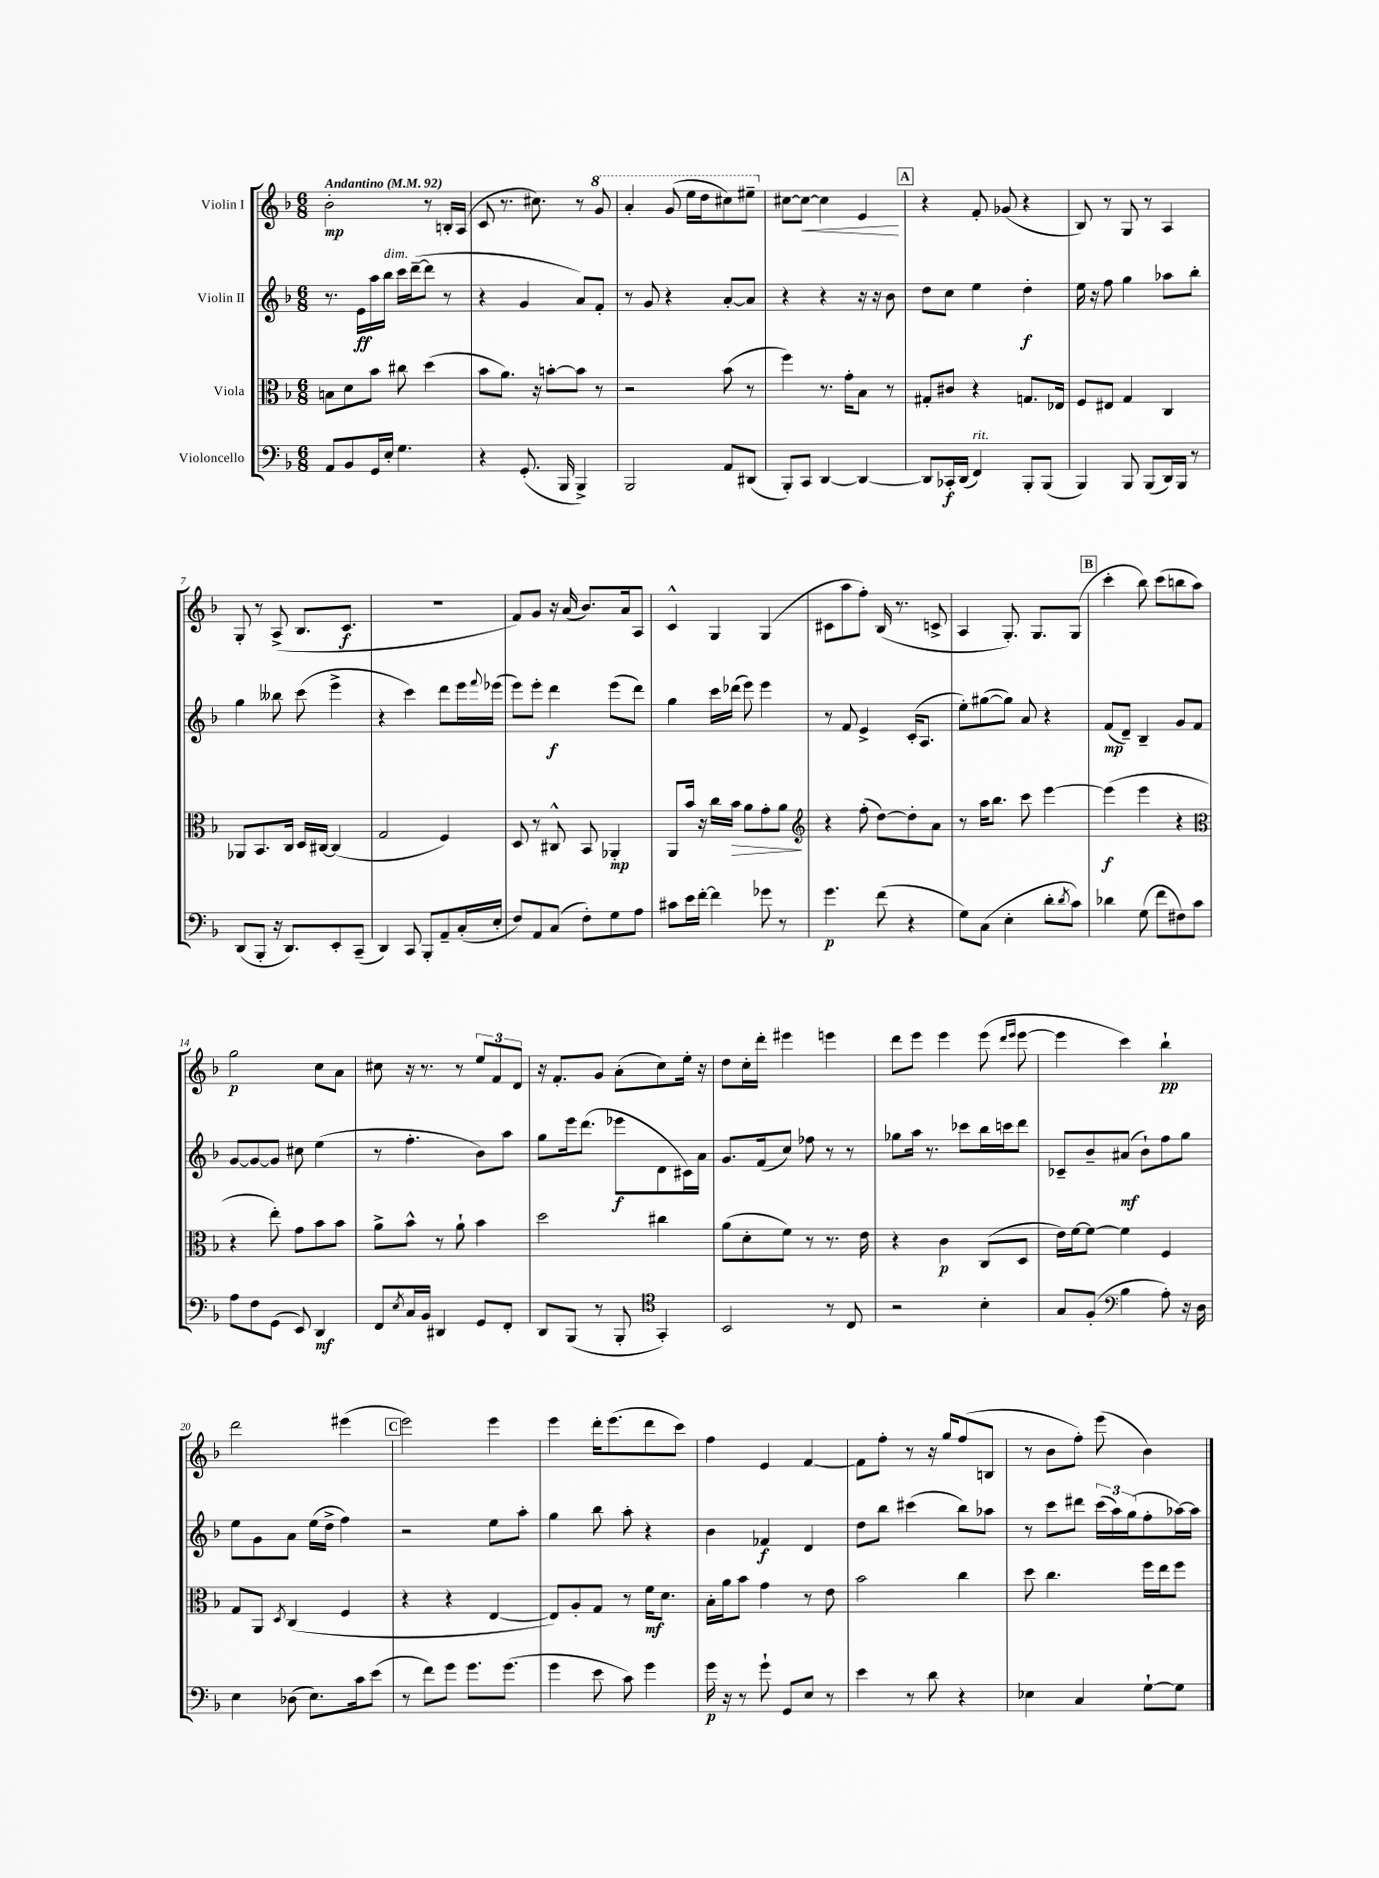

**kern	**kern	**kern	**kern
*staff4	*staff3	*staff2	*staff1
*clefF4	*clefC3	*clefG2	*clefG2
*k[b-]	*k[b-]	*k[b-]	*k[b-]
*M6/8	*M6/8	*M6/8	*M6/8
*MM92	*MM92	*MM92	*MM92
8AA/L	8B\L	8.r	2b-'\
8BB-/	8d\	.	.
.	.	16e\LL	.
16GG/L	8b-\J	16aa\	.
16E'/JJ	.	16bb-\JJ	.
4.G\	8cc#\	16ccc\LL	.
.	.	([16ddd~\J	.
.	(4dd\	8ddd\]J	8r
.	.	8r	16B'/LL
.	.	.	(16A/JJ
=	=	=	=
4r	8b-\L	4r	8c/
.	8.a\J)	.	8.r
(8.GG'/	.	4g/	.
.	16r	.	8.cc#\)
.	[8b'\L	.	.
16BBB-/	.	.	.
4BBB-^/)	8b\]J	8a/L)	8r
.	8r	8f'/J	8gg/
=	=	=	=
2BBB-/	2r	8r	4aa'/
.	.	8g/	.
.	.	4r	(8gg/
.	.	.	16eee\LL
.	.	.	16ddd\J
8AA/L	(8b-\	[8a'/L	8ccc#\)
(8DD#/J	8r	8a/]J	8eee#~\J
=	=	=	=
8BBB-'/L)	4ff\)	4r	[8cc#\L
8CC/J	.	.	8cc#\_J
[4DD/	8.r	4r	4cc#\]
.	16g'\LK	.	.
4DD/_	8B-\J	16r	4e/
.	.	16r	.
.	8r	8b-\	.
=	=	=	=
8DD/]L	8G#'/L	8dd\L	4r
16CC-'/L	8c#/J	8cc\J	.
(16DD/JJ	.	.	.
4FF/)	4r	4ee\	8f'/
.	.	.	(8g-/
8BBB-'/L	8.G/L	4dd'\	4r
(8BBB-/J	.	.	.
.	16E-/Jk	.	.
=	=	=	=
4BBB-/)	8F/L	16ee\	8B-/)
.	.	16r	.
.	8E#/J	8ff\	8r
8BBB-/	4G/	4gg\	8G/
(8BBB-/L	.	.	8r
16DD/L)	4C/	8aa-\L	4A/
16BBB-/JJ	.	.	.
8r	.	8bb-'\J	.
=	=	=	=
(8DD/L	8AA-/L	4gg\	8G'/
8BBB-'/J	8.BB-/	.	8r
16r	.	8bb--\	(8A^/
8.DD/L)	16C/Jk	.	.
.	16D/LL	(8ccc\	8.B-/L
.	[16C#/JJ	.	.
8EE'/	(4C#/]	4eee^\	.
.	.	.	8.c/J
(8CC~/J	.	.	.
=	=	=	=
4DD/)	2G/	4r	2.r
8CC/	.	4ccc\)	.
8BBB-'/L	.	.	.
8AA~/	4F/)	8ddd\L	.
(16C'/L	.	16eee\L	.
.	.	8qqfff/	.
16E'/JJ	.	(16eee-\JJ	.
=	=	=	=
8F/L)	8D/	8eee\L)	8f/L)
8AA/	8r	8eee'\J	8g/J
(8C/J	8C#^^/	4ddd\	16r
.	.	.	(16a/
8F'\L)	8BB-/	.	8.b-/L)
8G\	4AA-'/	(8eee\L	.
.	.	.	16a/k
8A\J	.	8ddd\J)	8A/J
=	=	=	=
8c#\L	8AA/L	4gg\	4c^^/
16e\L	16b-/Jk	.	.
[16f'\JJ	16r	.	.
4f\]	16cc\LL	16ccc\LL	4G/
.	16b-\JJ	(16ddd-\JJ	.
.	8a\L	8eee\)	.
8g-\	8g'\	4eee\	(4G/
8r	8a\J	.	.
=	=	=	=
*	*clefG2	*	*
4.g\	4r	8r	8c#\L
.	.	8f/	8aa\
.	(8ff'\	4e^/	8ff'\J)
(8f\	[8dd\L)	.	(16B-/
.	.	.	8.r
4r	8dd'\]	(16c'/LK	.
.	.	8.A/J	.
.	8a\J	.	8c^/
=	=	=	=
8G\L)	8r	8ee'\L)	4A/
(8C\J	16aa\LK	([8gg#\	.
.	8.bb-\J	.	.
4E'\	.	8gg#\]J)	8.G'/)
.	8ccc\	8a/	.
.	.	.	8.G/L
8d'\L	[4eee\	4r	.
8qd/	.	.	.
8c\J)	.	.	(8G/J
=	=	=	=
4d-\	(4eee\]	(8f/L	4ccc'\
.	.	8d~/J)	.
(8G\	4eee\	4B-~/	8bb-\)
8f\L	.	.	(8ccc\L
8F#\)	4r	8g/L	8bb\
8c\J	.	8f/J	8aa\J)
=	=	=	=
*	*clefC3	*	*
8A\L	4r	[8g/L	2gg\
8F\	.	8g/_	.
(8GG\J	8ee'\)	8g/]J	.
8EE/)	8g\L	8cc#\	.
4DD/	8b-\	(4ee\	8cc\L
.	8b-\J	.	8a\J
=	=	=	=
8FF/L	8a^\L	8r	8cc#\
8qE/	.	.	.
16C/L	8b-^^\J	4.ff'\	16r
16BB-/JJ	.	.	8.r
4DD#/	8r	.	.
.	8a`\	.	8r
8GG/L	4b-\	8b-\L)	12ee/L
.	.	.	12f/
8FF'/J	.	8aa\J	.
.	.	.	12d/J
=	=	=	=
8DD/L	2dd\	8gg\L	16r
.	.	.	8.f'/L
(8BBB-/J	.	16eee\k	.
.	.	(8.ddd\J	.
8r	.	.	8g/J
8BBB-'/	.	8eee-\L	(8a'\L
*clefC4	*	*	*
4GG'/)	4cc#\	8d\	8cc\)
.	.	16c#\L)	16ee'\Jk
.	.	16a\JJ	16r
=	=	=	=
2BB-/	(8a\L	8.g/L	8dd\L
.	8d'\	.	16cc'\L
.	.	(16f/k	16ddd'\JJ
.	8f\J)	8cc/J)	4eee#\
.	8r	8ff-\	.
8r	8.r	8r	4eee\
8C/	.	8r	.
.	16e\	.	.
=	=	=	=
2r	4r	8gg-\L	8ddd\L
.	.	16aa\Jk	8eee\J
.	.	8.r	.
.	4c\	.	4eee\
.	.	8ccc-\L	.
4B-'\	(8C/L	16bb-\L	(8eee\
.	.	16ccc\J	.
.	.	.	16qqddd/LL
.	.	.	16qqeee/JJ
.	8D/J	8ddd\J	[8eee\
=	=	=	=
8G/L	16e\LL)	8c-~/L	4eee\]
.	[16f\J	.	.
(8F'/J	8f\_J	8b-~/	.
*clefF4	*	*	*
4B-\	4f\]	(8a#/J	4ccc\)
.	.	8b-`\L)	.
8A'\)	4F/	8ff\	4bb-`\
16r	.	8gg\J	.
16D\	.	.	.
=	=	=	=
4E\	8G/L	8ee\L	2ddd\
.	8AA/J	8g\	.
.	8qD/	.	.
(8D-\	(4C/	8a\J	.
8.E\L)	.	(16ee\LL	.
.	.	16dd^\JJ	.
.	4F/	4ff\)	(4eee#\
16c\k	.	.	.
(8e\J	.	.	.
=	=	=	=
8r	4r	2r	2eee\)
8f\L)	.	.	.
8g\J	4r	.	.
8.g\L	.	.	.
.	[4E/	8ee\L	4eee\
(8.g\J	.	.	.
.	.	8aa'\J	.
=	=	=	=
4g\	8E/]L)	4gg\	4eee\
.	8A'/	.	.
8e\	8G/J	8bb-\	16ddd'\LK
.	.	.	(8.eee\
8c\)	8r	8aa'\	.
4g\	16f\LK	4r	8ddd\
.	8.d\J	.	.
.	.	.	8ccc\J)
=	=	=	=
16g\	16B-'\LL	4b-\	4ff\
16r	16a\J	.	.
8r	8b-\J	.	.
8g`\	4g\	4f-/	4e/
8GG/L	.	.	.
8E/J	8r	4d/	[4f/
8r	8e\	.	.
=	=	=	=
4e\	2b-\	8dd\L	8f\]L
.	.	8bb-\J	8ff'\J
8r	.	(4ccc#\	8r
8d\	.	.	16r
.	.	.	16gg/LK
4r	4cc\	8bb-\L)	(8ff/
.	.	8aa-\J	8B/J
=	=	=	=
4E-\	8dd\	8r	8r
.	4.cc\	8ccc\L	8b-\L
4C/	.	8ddd#\J	8ff'\J)
.	.	(24ccc\LL	(8eee\
.	.	24aa\)	.
.	.	(24gg\J	.
[8G`\L	16ff\LL	8ff'\	4b-\)
.	16ee\J	.	.
8G\]J	8ff\J	[16aa-\L)	.
.	.	16aa-\]JJ	.
==	==	==	==
*-	*-	*-	*-
